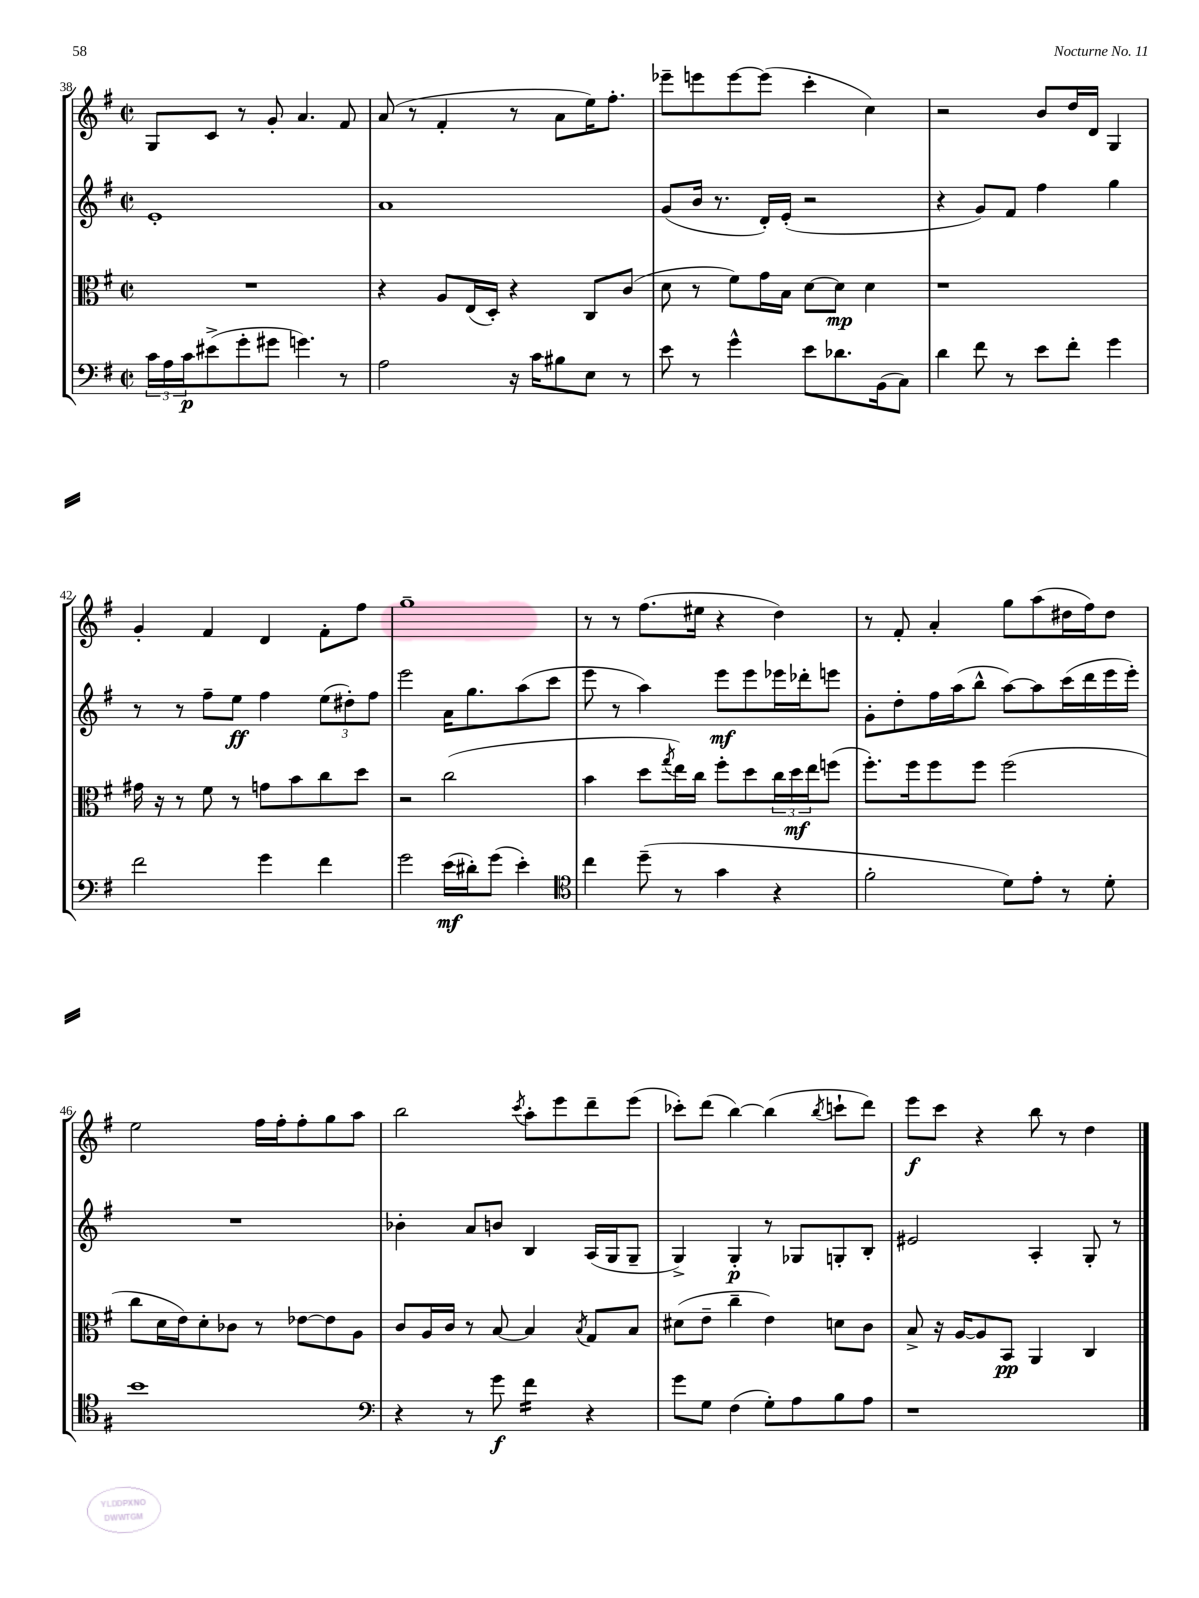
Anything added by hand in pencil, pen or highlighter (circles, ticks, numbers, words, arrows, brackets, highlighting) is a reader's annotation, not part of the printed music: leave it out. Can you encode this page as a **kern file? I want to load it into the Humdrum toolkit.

**kern	**kern	**kern	**kern
*staff4	*staff3	*staff2	*staff1
*clefF4	*clefC3	*clefG2	*clefG2
*k[f#]	*k[f#]	*k[f#]	*k[f#]
*M2/2	*M2/2	*M2/2	*M2/2
*met(c|)	*met(c|)	*met(c|)	*met(c|)
24c	1r	1e'	8G
24A	.	.	.
24c	.	.	.
(8e#^	.	.	8c
8g'	.	.	8r
8g#	.	.	8g'
4.g)	.	.	4.a
8r	.	.	8f#
=	=	=	=
2A	4r	1a	(8a
.	.	.	8r
.	8A	.	4f#'
.	(16E	.	.
.	16D')	.	.
16r	4r	.	8r
16c	.	.	.
8B#	.	.	8a
8E	8C	.	16ee)
.	.	.	8.ff#'
8r	(8c	.	.
=	=	=	=
8e	8d	(8g	8eee-~
8r	8r	16b	8eee
.	.	8.r	.
4g^^	8f#)	.	[8eee
.	16g	16d')	(8eee]
.	16B	(16e'	.
8e	[8d	2r	4ccc'
8.d-	8d]	.	.
.	4d	.	4cc)
(16BB	.	.	.
8C)	.	.	.
=	=	=	=
4d	1r	4r	2r
8f#	.	8g)	.
8r	.	8f#	.
8e	.	4ff#	8b
8f#'	.	.	16dd
.	.	.	16d
4g	.	4gg	4G
=	=	=	=
2f#	16g#	8r	4g'
.	16r	.	.
.	8r	8r	.
.	8f#	8ff#~	4f#
.	8r	8ee	.
4g	8g	4ff#	4d
.	8b	.	.
4f#	8cc	(12ee	8f#'
.	.	12dd#')	.
.	8dd	.	8ff#
.	.	12ff#	.
=	=	=	=
2g	2r	2eee	1gg~
(16e	(2cc	16a	.
16d#')	.	8.gg	.
(8g	.	.	.
4e')	.	(8aa	.
.	.	8ccc	.
=	=	=	=
*clefC4	*	*	*
4cc	4b	8eee	8r
.	.	8r	8r
(8dd~	8dd	4aa)	(8.ff#
.	8qgg	.	.
8r	16ee)	.	.
.	16cc	.	16ee#
4g	8ff#'	8eee	4r
.	8dd	8eee	.
4r	24cc	16eee-	4dd)
.	24dd	.	.
.	.	16ddd-'	.
.	24ee	.	.
.	(8ff	8eee	.
=	=	=	=
2f#'	8.ff#')	8g'	8r
.	.	8dd'	8f#'
.	16ff#	.	.
.	8ff#	16ff#	4a'
.	.	(16aa	.
.	8ff#	8bb^^	.
8d)	(2ff#	[8aa)	8gg
8e'	.	8aa]	(8aa
8r	.	(16ccc	16dd#
.	.	16ddd	16ff#)
8d'	.	16eee	8dd#
.	.	16eee')	.
=	=	=	=
1b	8cc	1r	2ee
.	16d	.	.
.	16e)	.	.
.	8d'	.	.
.	8c-	.	.
.	8r	.	16ff#
.	.	.	16ff#'
.	[8e-	.	8ff#'
.	8e-]	.	8gg
.	8A	.	8aa
=	=	=	=
*clefF4	*	*	*
4r	8c	4b-'	2bb
.	16A	.	.
.	16c	.	.
8r	8r	8a	.
8g	[8B	8b	.
.	.	.	8qccc
4f#	4B]	4B	8aa'
.	.	.	8eee
.	8qB	.	.
4r	8G	(16A	8ddd~
.	.	16G	.
.	8B	8G~	(8eee
=	=	=	=
8g	(8d#	4G^)	8ccc-')
8G	8e~	.	(8ddd
(4F#	4cc~	4G'	[4bb)
8G')	4e)	8r	(4bb]
8A	.	8G-	.
.	.	.	8qbb
8B	8d	8G'	8ccc`
8A	8c	8B'	8ddd)
=	=	=	=
1r	8B^	2e#	8eee
.	16r	.	8ccc
.	[16A	.	.
.	8A]	.	4r
.	8BB	.	.
.	4AA	4A'	8bb
.	.	.	8r
.	4C	8G'	4dd
.	.	8r	.
==	==	==	==
*-	*-	*-	*-
